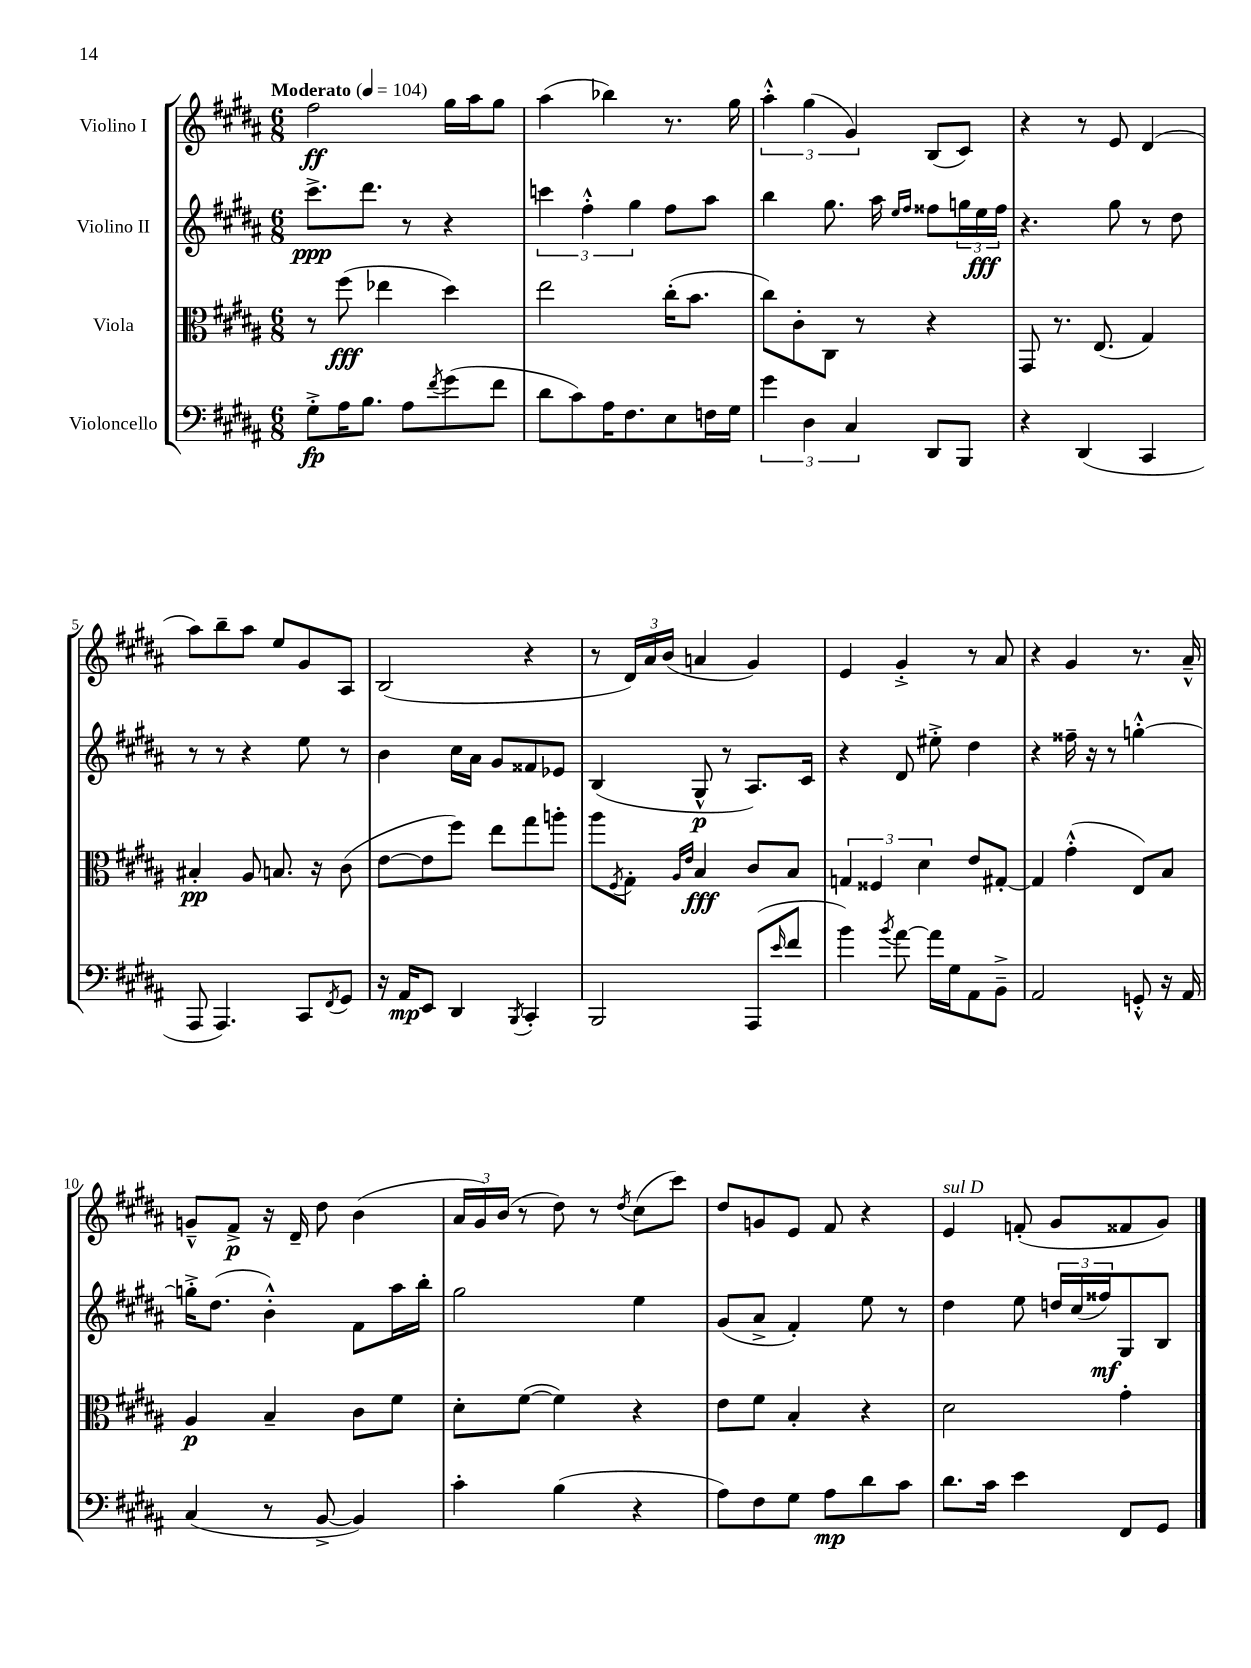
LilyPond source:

<<
\new StaffGroup <<
\new Staff = "s0" \with { instrumentName = "Violino I" } {
    \clef treble \key b \major \numericTimeSignature \time 6/8 \tempo "Moderato" 4 = 104
    fis''2\ff gis''16 ais''16 gis''8 |
    ais''4( bes''4) r8. gis''16 |
    \tuplet 3/2 { ais''4-.-^ gis''4( gis'4) } b8( cis'8) |
    r4 r8 e'8 dis'4( |
    ais''8) b''8-- ais''8 e''8 gis'8 ais8 |
    b2( r4 |
    r8 \tuplet 3/2 { dis'16) ais'16 b'16( } a'4 gis'4) |
    e'4 gis'4-.-> r8 ais'8 |
    r4 gis'4 r8. ais'16---^ |
    g'8---^ fis'8->\p r16 dis'16-- dis''8 b'4( |
    \tuplet 3/2 { ais'16 gis'16) b'16( } r8 dis''8) r8 \acciaccatura { dis''8 } cis''8( cis'''8) |
    dis''8 g'8 e'8 fis'8 r4 |
    e'4^\markup { \italic "sul D" } f'8-.( gis'8 fisis'8 gis'8) \bar "|." |
}
\new Staff = "s1" \with { instrumentName = "Violino II" } {
    \clef treble \key b \major \numericTimeSignature \time 6/8
    cis'''8.->\ppp dis'''8. r8 r4 |
    \tuplet 3/2 { c'''4 fis''4-.-^ gis''4 } fis''8 ais''8 |
    b''4 gis''8. ais''16 \grace { e''16 fis''16 } fisis''8 \tuplet 3/2 { g''16 e''16\fff fisis''16 } |
    r4. gis''8 r8 dis''8 |
    r8 r8 r4 e''8 r8 |
    b'4 cis''16 ais'16 gis'8 fisis'8 ees'8 |
    b4( gis8-^\p r8 ais8.) cis'16 |
    r4 dis'8 eis''8-.-> dis''4 |
    r4 fisis''16-- r16 r8 g''4~-.-^ |
    g''16-.-> dis''8.( b'4-.-^) fis'8 ais''16 b''16-. |
    gis''2 e''4 |
    gis'8( ais'8-> fis'4-.) e''8 r8 |
    dis''4 e''8 \tuplet 3/2 { d''16 cis''16( fisis''16\mf) } gis8 b8 \bar "|." |
}
\new Staff = "s2" \with { instrumentName = "Viola" } {
    \clef alto \key b \major \numericTimeSignature \time 6/8
    r8 fis''8\fff( ees''4 dis''4) |
    e''2 cis''16-.( b'8. |
    cis''8) cis'8-. cis8 r8 r4 |
    gis,8 r8. e8.( gis4) |
    bis4-.\pp ais8 b8. r16 cis'8( |
    e'8~ e'8 fis''8) e''8 gis''8 a''8-. |
    ais''8 \acciaccatura { fis8 } gis8-. \grace { ais16 e'16 } b4\fff cis'8 b8 |
    \tuplet 3/2 { g4 fisis4 dis'4 } e'8 gis8~-. |
    gis4 gis'4-.-^( e8) b8 |
    ais4\p b4-- cis'8 fis'8 |
    dis'8-. fis'8~( fis'4) r4 |
    e'8 fis'8 b4-. r4 |
    dis'2 gis'4-. \bar "|." |
}
\new Staff = "s3" \with { instrumentName = "Violoncello" } {
    \clef bass \key b \major \numericTimeSignature \time 6/8
    gis8-.->\fp ais16 b8. ais8 \acciaccatura { fis'8 } gis'8( fis'8 |
    dis'8 cis'8) ais16 fis8. e8 f16 gis16 |
    \tuplet 3/2 { gis'4 dis4 cis4 } dis,8 b,,8 |
    r4 dis,4( cis,4 |
    ais,,8 ais,,4.) cis,8 \acciaccatura { fis,8 } gis,8 |
    r16 ais,16\mp e,8 dis,4 \acciaccatura { b,,8 } cis,4-. |
    b,,2 ais,,8( \grace { e'16 } fis'8 |
    b'4) \acciaccatura { b'8 } ais'8~ ais'16 gis16 ais,8 b,8---> |
    ais,2 g,8-.-^ r16 ais,16 |
    cis4( r8 b,8~-> b,4) |
    cis'4-. b4( r4 |
    ais8) fis8 gis8 ais8\mp dis'8 cis'8 |
    dis'8. cis'16 e'4 fis,8 gis,8 \bar "|." |
}
>>
>>
